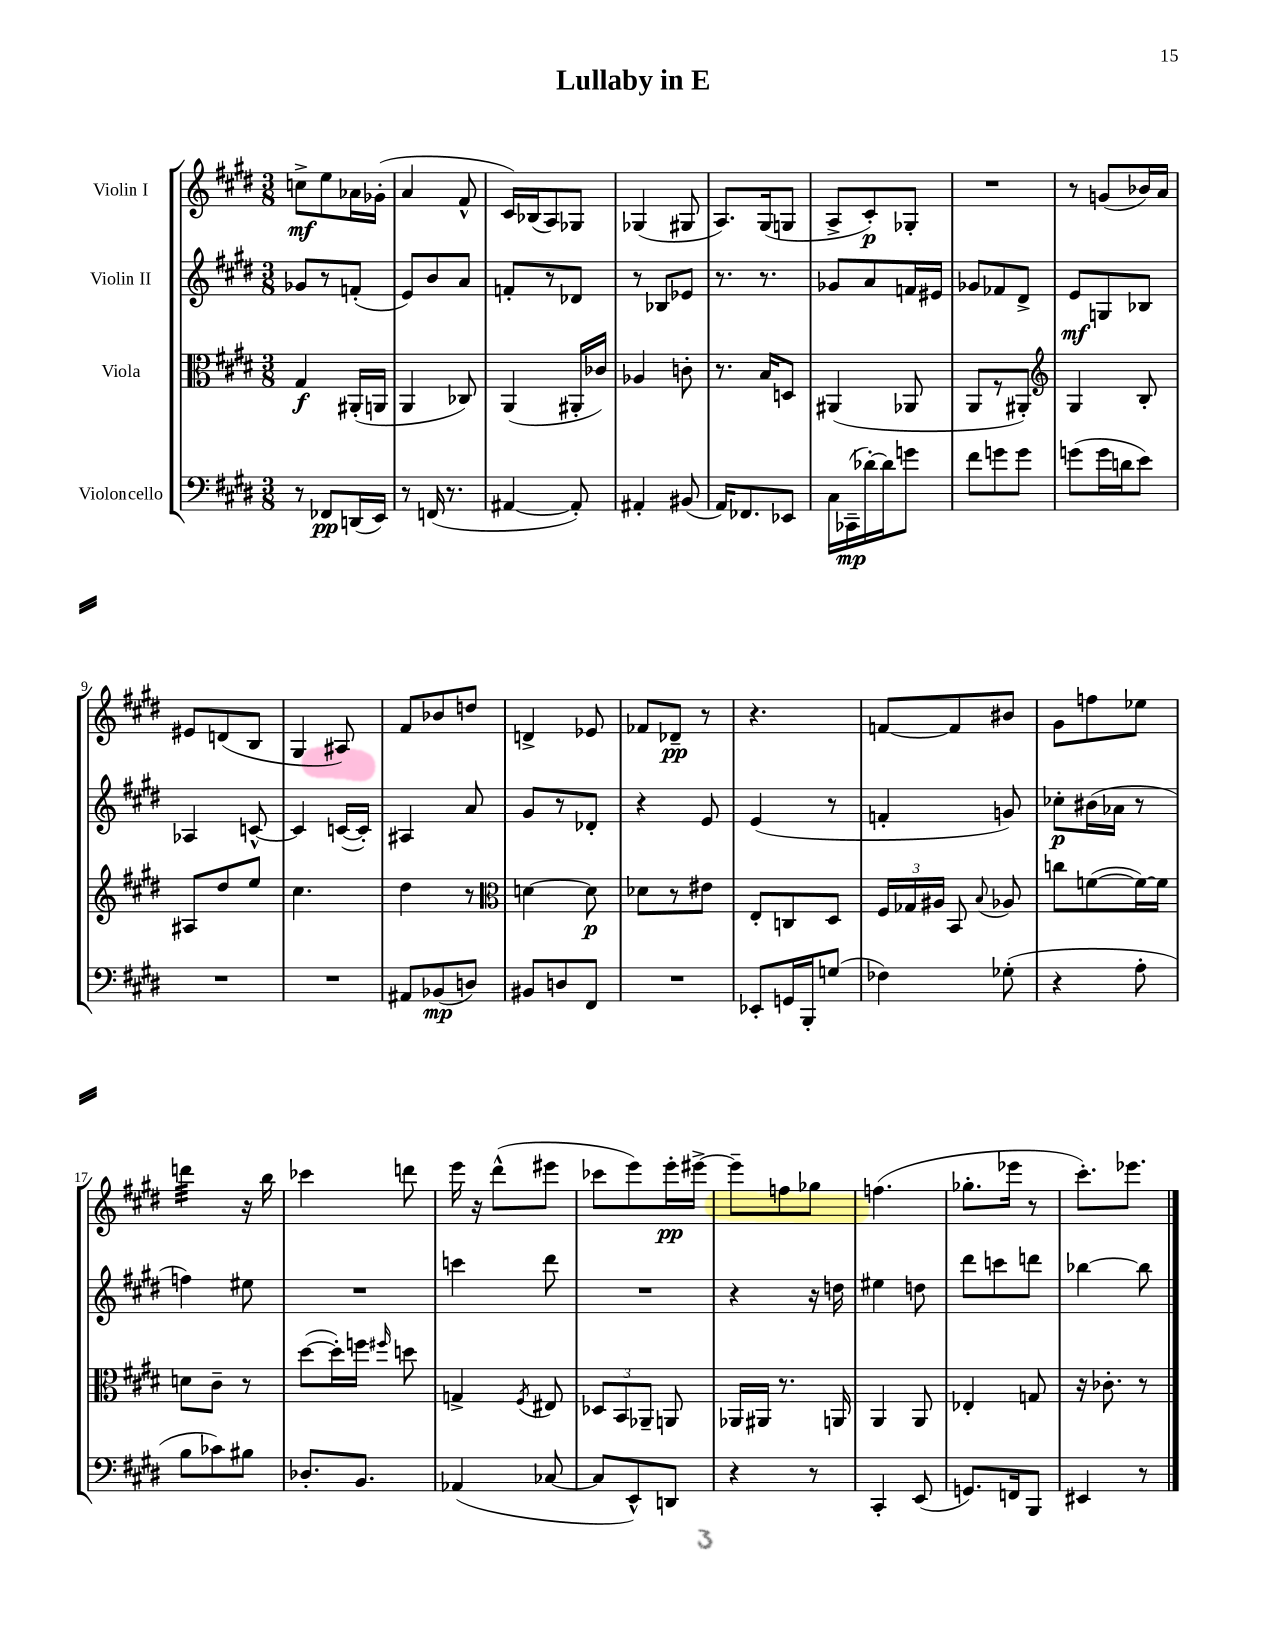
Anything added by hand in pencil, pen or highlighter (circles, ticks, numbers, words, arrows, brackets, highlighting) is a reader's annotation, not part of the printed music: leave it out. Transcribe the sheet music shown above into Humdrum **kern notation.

**kern	**kern	**kern	**kern
*staff4	*staff3	*staff2	*staff1
*clefF4	*clefC3	*clefG2	*clefG2
*k[f#c#g#d#]	*k[f#c#g#d#]	*k[f#c#g#d#]	*k[f#c#g#d#]
*M3/8	*M3/8	*M3/8	*M3/8
8r	4G#/	8g-/L	8cc^\L
8FF-/L	.	8r	8ee\
(16DD/L	(16AA#'/LL	(8f'/J	16a-\L
16EE/JJ)	16AA/JJ	.	(16g-'\JJ
=	=	=	=
8r	4AA/	8e/L)	4a/
(16FF/	.	8b/	.
8.r	.	.	.
.	8C-/)	8a/J	8f#^^/
=	=	=	=
[4AA#/	(4AA/	8f'/L	16c#/LL)
.	.	.	(16B-/J
.	.	8r	8A/)
8AA#'/])	16AA#'/LL	8d-/J	8G-/J
.	16c-/JJ)	.	.
=	=	=	=
4AA#'/	4A-/	8r	(4G-/
.	.	8B-/L	.
(8BB#/	8c'\	8e-/J	8G#/
=	=	=	=
16AA/LK)	8.r	8.r	8.A/L)
8.FF-/	.	.	.
.	16B/LK	8.r	(16G#/k
8EE-/J	8D/J	.	8G/J
=	=	=	=
16C#\LL	(4AA#/	8g-/L	8A^/L
(16CC-~\	.	.	.
[16d-'\)	.	8a/	8c#'/)
16d-\]J	.	.	.
8g\J	8AA-/	16f/L	8G-'/J
.	.	16e#/JJ	.
=	=	=	=
8f#\L	8AA/L	8g-/L	4.r
8g\	8r	8f-/	.
8g\J	8AA#'/J)	8d#^/J	.
=	=	=	=
*	*clefG2	*	*
(8g\L	4G#/	8e/L	8r
16g\L	.	8G/	(8g/L
16d\J	.	.	.
8e\J)	8B'/	8B-/J	16b-/L)
.	.	.	16a/JJ
=	=	=	=
4.r	8A#/L	4A-/	8e#/L
.	8dd#/	.	(8d/
.	8ee/J	[8c^^/	8B/J
=	=	=	=
4.r	4.cc#\	4c/]	4G#/
.	.	([16c/LL	8A#/)
.	.	16c'/]JJ)	.
=	=	=	=
8AA#/L	4dd#\	4A#/	8f#/L
(8BB-/	.	.	8b-/
8D/J)	8r	8a/	8dd/J
=	=	=	=
*	*clefC3	*	*
8BB#/L	[4d\	8g#/L	4d^/
8D/	.	8r	.
8FF#/J	8d\]	8d-'/J	8e-/
=	=	=	=
4.r	8d-\L	4r	8f-/L
.	8r	.	8d-~/J
.	8e#\J	8e/	8r
=	=	=	=
8EE-'/L	8E'/L	(4e/	4.r
16GG/L	8C/	.	.
16BBB'/J	.	.	.
(8G/J	8D#/J	8r	.
=	=	=	=
4F-\)	24F#/LL	4f'/	[8f/L
.	24G-/	.	.
.	24A#/JJ	.	.
.	8BB/	.	8f/]
.	8qqB/	.	.
(8G-'\	8A-/	8g/)	8b#/J
=	=	=	=
4r	8cc\L	8cc-'\L	8g#\L
.	([8f\	(16b#\L	8ff\
.	.	16a-\JJ	.
8A'\	16f\_L)	8r	8ee-\J
.	16f\]JJ	.	.
=	=	=	=
8B\L	8d\L	4ff\)	4ddd\
8c-\)	8c#~\J	.	.
8B#\J	8r	8ee#\	16r
.	.	.	16bb\
=	=	=	=
8.D-'/L	([8dd#\L	4.r	4ccc-\
.	16dd#'\]L)	.	.
8.BB/J	16ff\JJ	.	.
.	16qqff#/	.	.
.	8dd\	.	8ddd\
=	=	=	=
(4AA-/	4G^/	4ccc\	16eee\
.	.	.	16r
.	.	.	(8ddd#^^\L
.	8qF#/	.	.
[8C-/	8E#/	8ddd#\	8eee#\J
=	=	=	=
8C-/]L	12D-/L	4.r	8ccc-\L
.	12BB/	.	.
8EE^^/)	.	.	8eee\)
.	12AA-~/J	.	.
8DD/J	8AA/	.	16eee'\L
.	.	.	[16eee#^\JJ
=	=	=	=
4r	16AA-/LL	4r	8eee#~\]L
.	16AA#/JJ	.	.
.	8.r	.	8ff\
8r	.	16r	8gg-\J
.	16AA/	16dd\	.
=	=	=	=
4CC#'/	4AA/	4ee#\	(4.ff\
(8EE/	8AA/	8dd\	.
=	=	=	=
8.GG/L)	4E-'/	8ddd#\L	8.gg-'\L
.	.	8ccc\	.
16FF/k	.	.	16eee-\Jk
8BBB/J	8G/	8ddd\J	8r
=	=	=	=
4EE#/	16r	[4bb-\	8.ccc#'\L)
.	8.c-'\	.	.
.	.	.	8.eee-\J
8r	8r	8bb-\]	.
==	==	==	==
*-	*-	*-	*-
